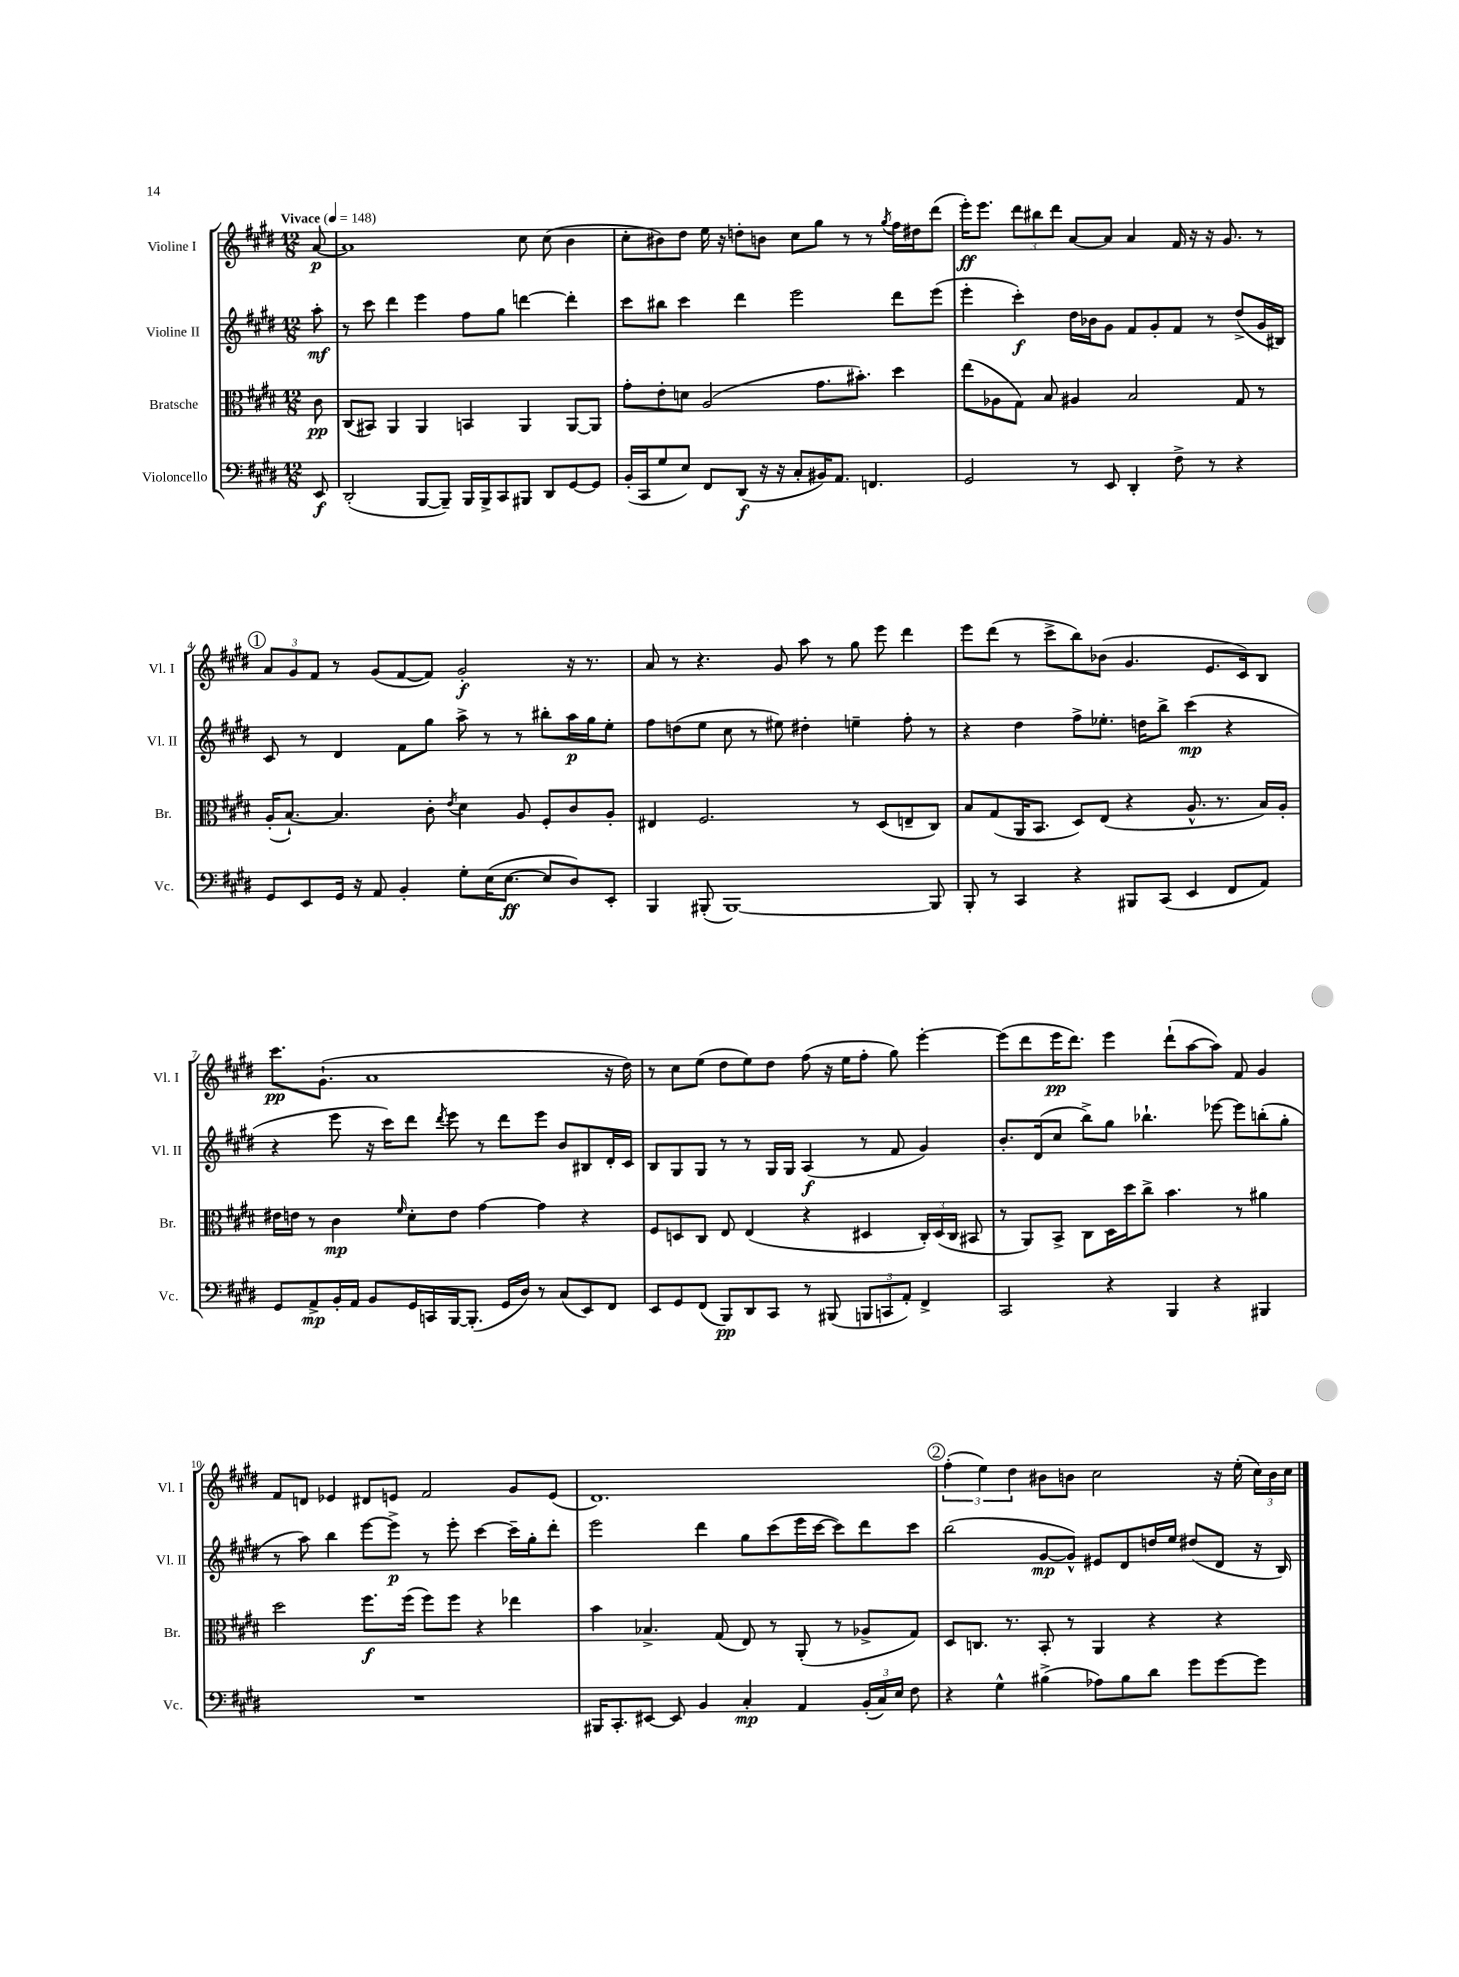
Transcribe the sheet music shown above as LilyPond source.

<<
\new StaffGroup <<
\new Staff = "s0" \with { instrumentName = "Violine I" shortInstrumentName = "Vl. I" } {
    \clef treble \key e \major \numericTimeSignature \time 12/8 \partial 8 \tempo "Vivace" 4 = 148
    \autoBeamOff a'8~\p |
    a'1 cis''8 cis''8( b'4 |
    cis''8[-. bis'8) dis''8] e''16 r16 d''8[-. b'8] cis''8[ gis''8] r8 r8 \acciaccatura { gis''8 } fis''16[ dis''16 dis'''8]( |
    e'''16[-.\ff) e'''8.] \tuplet 3/2 { dis'''8[ bis''8 dis'''8] } a'8[~ a'8] a'4 fis'16 r16 r16 gis'8. r8 |
    \mark \markup { \circle "1" } \tuplet 3/2 { a'8[ gis'8 fis'8] } r8 gis'8[( fis'8~ fis'8]) gis'2-.\f r16 r8. |
    a'8 r8 r4. gis'8 a''8 r8 gis''8 e'''8 dis'''4 |
    e'''8[ dis'''8]( r8 cis'''8[-> b''8) bes'8]( gis'4. e'8.[ cis'16) b8] |
    cis'''8.[\pp gis'8.]-!( a'1 r16 dis''16) |
    r8 cis''8[ e''8]( dis''8[ e''8) dis''8] fis''8( r16 e''16[ fis''8]-. gis''8) e'''4~-. |
    e'''8[( dis'''8 e'''16\pp dis'''8.]) e'''4 dis'''8[-!( a''8~ a''8]) fis'8 gis'4 |
    fis'8[ d'8] ees'4 dis'8[ e'8] fis'2 gis'8[ e'8]( |
    dis'1.) |
    \mark \markup { \circle "2" } \tuplet 3/2 { fis''4-.( e''4) dis''4 } bis'8[ b'8] cis''2 r16 e''16-.( \tuplet 3/2 { cis''16[) b'16 cis''16] } \bar "|." |
}
\new Staff = "s1" \with { instrumentName = "Violine II" shortInstrumentName = "Vl. II" } {
    \clef treble \key e \major \numericTimeSignature \time 12/8 \partial 8
    \autoBeamOff a''8-.\mf |
    r8 cis'''8 dis'''4 e'''4 fis''8[ gis''8] d'''4~ d'''4-. |
    cis'''8[ bis''8] cis'''4 dis'''4 e'''2 dis'''8[ e'''8]( |
    e'''4-. cis'''4-.\f) dis''16[ bes'16 gis'8] fis'8[ gis'8-. fis'8] r8 dis''8[->( gis'16 bis16]) |
    \mark \markup { \circle "1" } cis'8 r8 dis'4 fis'8[ gis''8] a''8-> r8 r8 bis''8[-. a''16\p gis''16 e''8]-. |
    fis''8[ d''8( e''8] cis''8 r8 eis''8) dis''4-. e''4-- fis''8-. r8 |
    r4 dis''4 fis''8[-> ees''8.]-. d''16[ b''8]-> cis'''4\mp( r4 |
    r4 e'''8 r16 cis'''16[) dis'''8] \acciaccatura { dis'''8 } e'''8 r8 dis'''8[ e'''8] b'8[ bis8 dis'16-. cis'16] |
    b8[ gis8 gis8] r8 r8 gis16[ gis16] a4\f( r8 fis'8 gis'4) |
    b'8.[-. dis'16( cis''8] b''8[->) gis''8] bes''4.-! ees'''8~ ees'''8[ b''8-.( gis''8]-. |
    r8 a''8) b''4 e'''8[~ e'''8]->\p r8 e'''8-. cis'''4~ cis'''16[-- gis''16-. dis'''8]-. |
    e'''2 dis'''4 gis''8[ cis'''8( e'''16 cis'''16]~ cis'''8[) dis'''8 cis'''8] |
    \mark \markup { \circle "2" } b''2( gis'8[~\mp gis'8]-^) eis'8[ dis'8 d''16 e''16] dis''8[( dis'8] r16 b16) \bar "|." |
}
\new Staff = "s2" \with { instrumentName = "Bratsche" shortInstrumentName = "Br." } {
    \clef alto \key e \major \numericTimeSignature \time 12/8 \partial 8
    \autoBeamOff cis'8\pp |
    cis8[( bis,8]) a,4 a,4 b,4 a,4 a,8[~ a,8] |
    gis'8[-. e'8-. d'8] a2( gis'8.[ bis'8.]-.) dis''4 |
    e''8[( aes8 gis8]) b8 ais4 b2 gis8 r8 |
    \mark \markup { \circle "1" } a16[-.( b8.]~-!) b4. cis'8-. \acciaccatura { e'8 } dis'4 a8 fis8[-. cis'8 a8]-. |
    eis4 fis2. r8 dis8[( e8-- cis8]) |
    b8[ gis8( a,16 b,8.] dis8[) e8]( r4 a8.-^ r8. b16[) a16]-. |
    eis'16[ e'16] r8 cis'4\mp \grace { fis'16 } dis'8[-. e'8] gis'4~ gis'4 r4 |
    fis8[ d8 cis8] e8 e4( r4 dis4 \tuplet 3/2 { cis16[-.) dis16( cis16] } bis,8 |
    r8 a,8[) b,8]-> cis8[ dis16 dis''16 cis''8]-> b'4. r8 ais'4 |
    dis''2 fis''8.[\f fis''16]( fis''8[) fis''8] r4 ees''4 |
    b'4 bes4.-> gis8( e8) r8 a,8-.( r8 aes8[-> gis8]) |
    \mark \markup { \circle "2" } dis8[ c8.] r8. b,8-. r8 a,4 r4 r4 \bar "|." |
}
\new Staff = "s3" \with { instrumentName = "Violoncello" shortInstrumentName = "Vc." } {
    \clef bass \key e \major \numericTimeSignature \time 12/8 \partial 8
    \autoBeamOff e,8\f |
    dis,2-.( b,,8[~ b,,8]--) b,,16[ b,,16-> cis,8 bis,,8] dis,8[ gis,8~ gis,8] |
    b,16[-.( cis,16 gis8 e8]) fis,8[ dis,8]\f( r16 r16 cis8[-. bis,16) a,8.] f,4. |
    gis,2 r8 e,8 dis,4-. fis8-> r8 r4 |
    \mark \markup { \circle "1" } gis,8[ e,8 gis,16] r16 a,8 b,4-. gis8[-. e16( e8.]~\ff e8[ dis8) e,8]-. |
    b,,4 bis,,8-.( bis,,1~) bis,,8 |
    b,,8-. r8 cis,4 r4 bis,,8[ cis,8]( e,4 fis,8[ a,8]) |
    gis,8[ a,8->\mp b,16-. a,16] b,8[ gis,16 c,16 b,,16~ b,,8.]-.( gis,16[ dis16]) r8 cis8[( e,8) fis,8] |
    e,8[ gis,8 fis,8]( b,,8[\pp) dis,8 cis,8] r8 bis,,8( \tuplet 3/2 { b,,8[ c,8 a,8]-.) } fis,4-> |
    cis,2 r4 b,,4 r4 bis,,4 |
    R1. |
    bis,,16[ cis,8.-. eis,8]~ eis,8 b,4 cis4-.\mp a,4 \tuplet 3/2 { b,16[-.( cis16) e16] } fis8 |
    \mark \markup { \circle "2" } r4 gis4-^ bis4->( aes8[) bis8 dis'8] gis'8[ gis'8~ gis'8] \bar "|." |
}
>>
>>
